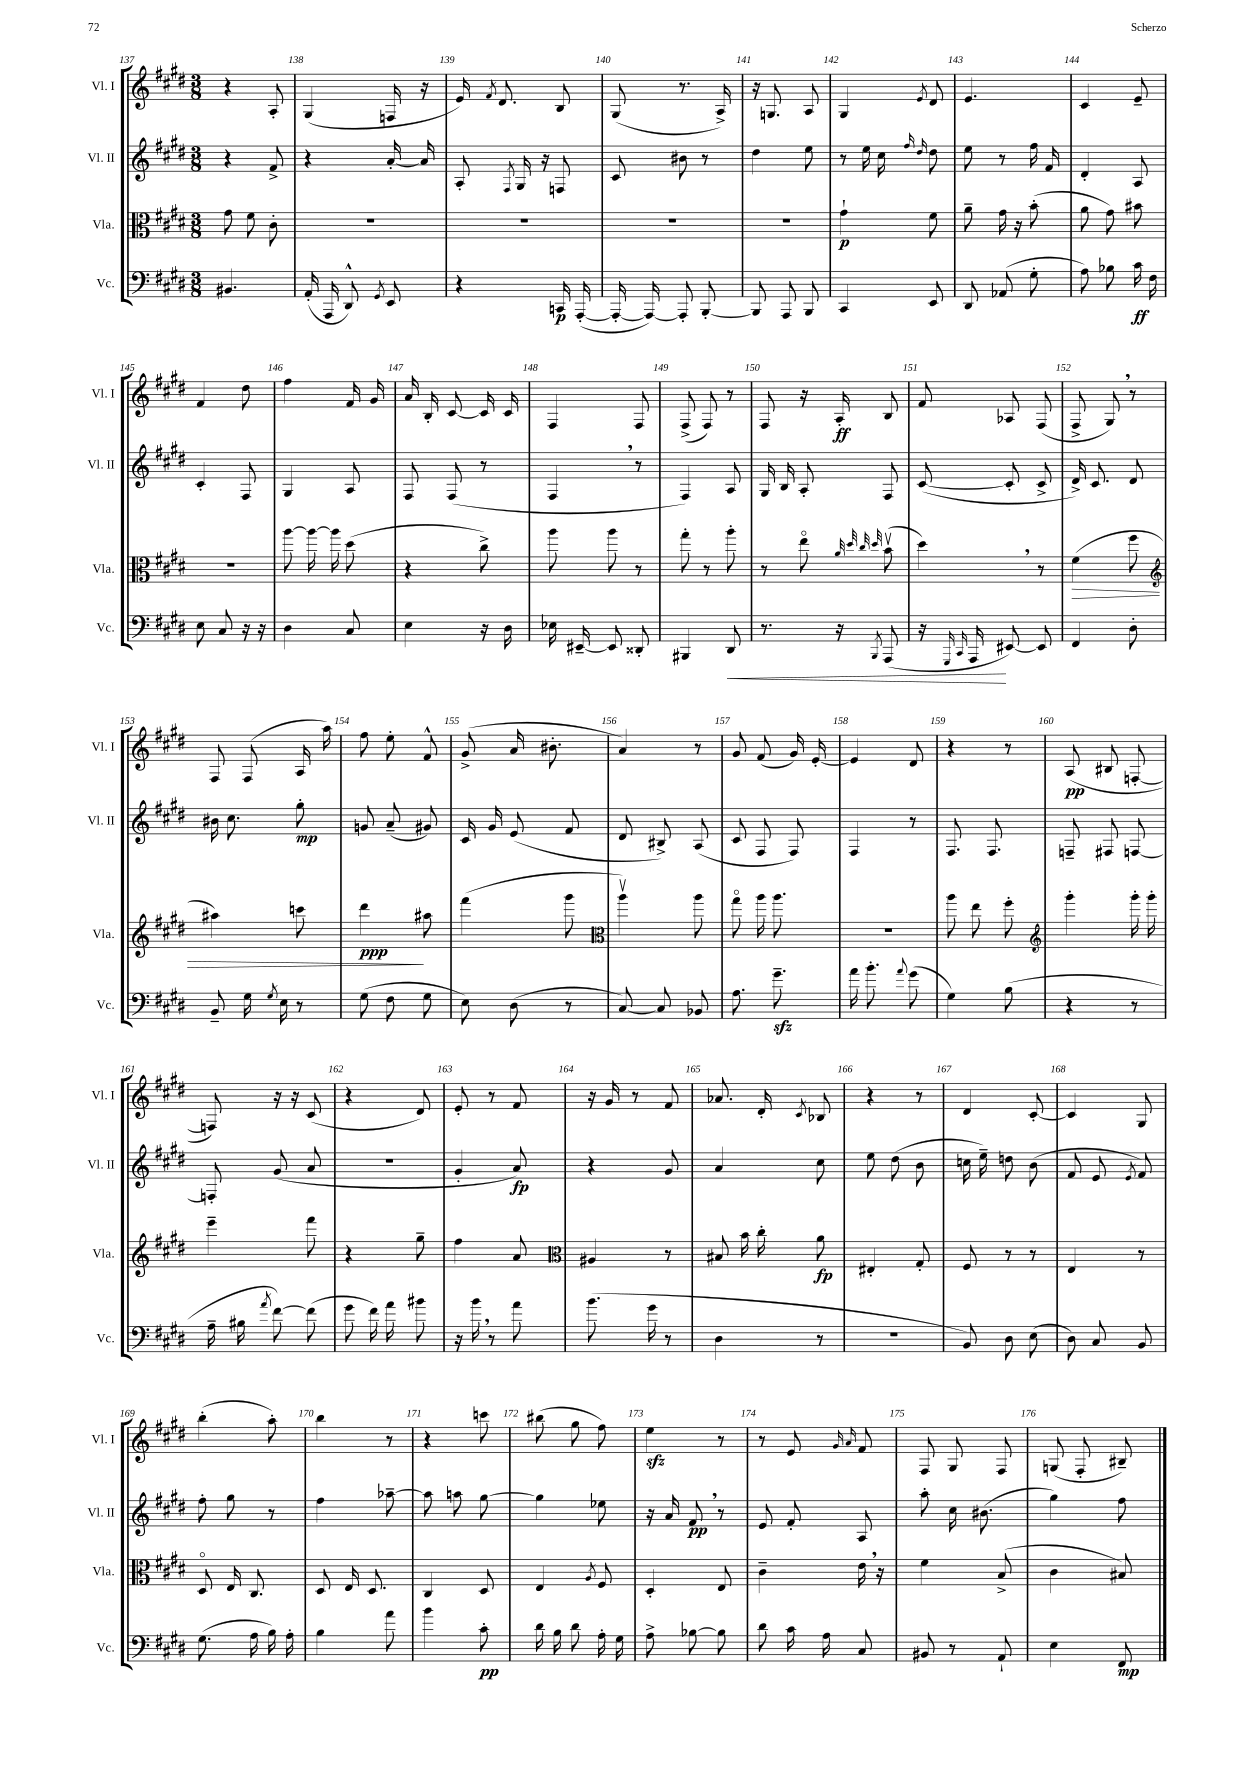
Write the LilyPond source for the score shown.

<<
\new StaffGroup <<
\new Staff = "s0" \with { instrumentName = "Vl. I" shortInstrumentName = "Vl. I" } {
    \clef treble \key e \major \numericTimeSignature \time 3/8
    \autoBeamOff r4 a8-. |
    gis4( f16 r16 |
    e'16) \acciaccatura { fis'8 } dis'8. b8 |
    gis8( r8. a16->) |
    r16 g8. a8 |
    gis4 \acciaccatura { e'8 } dis'8 |
    e'4. |
    cis'4 e'8-- |
    fis'4 dis''8 |
    fis''4 fis'16 gis'16 |
    a'16 b16-. cis'8~ cis'16 cis'16 |
    fis4 fis8 |
    fis8->( fis8) r8 |
    fis8 r16 a16-.\ff b8 |
    fis'8 aes8 fis8( |
    fis8-> gis8) \breathe r8 |
    fis8 fis8( a16 a''16) |
    fis''8 e''8-. fis'8-^ |
    gis'8->( a'16 bis'8.-. |
    a'4) r8 |
    gis'8 fis'8( gis'16) e'16~-. |
    e'4 dis'8 |
    r4 r8 |
    a8\pp( bis8 f8~-. |
    f8) r16 r16 cis'8( |
    r4 dis'8) |
    e'8-. r8 fis'8 |
    r16 gis'16 r8 fis'8 |
    aes'8. dis'16-. \acciaccatura { cis'8 } bes8 |
    r4 r8 |
    dis'4 cis'8~-. |
    cis'4 gis8 |
    b''4-.( a''8-.) |
    b''4 r8 |
    r4 c'''8 |
    bis''8( gis''8 fis''8) |
    e''4\sfz r8 |
    r8 e'8 \grace { gis'16 a'16 } fis'8 |
    fis8 gis8 fis8 |
    g8( fis8-. bis8--) \bar "|." |
}
\new Staff = "s1" \with { instrumentName = "Vl. II" shortInstrumentName = "Vl. II" } {
    \clef treble \key e \major \numericTimeSignature \time 3/8
    \autoBeamOff r4 fis'8-> |
    r4 a'16~-. a'16 |
    a8-. \acciaccatura { fis8 } gis16 r16 f8 |
    cis'8 bis'8 r8 |
    dis''4 e''8 |
    r8 e''16 cis''16 \grace { fis''16 dis''16 } dis''8 |
    e''8 r8 fis''16 fis'16 |
    dis'4-. a8 |
    cis'4-. fis8 |
    gis4 a8 |
    fis8 fis8( r8 |
    fis4 \breathe r8 |
    fis4) a8 |
    gis16 b16 a8-. fis8 |
    cis'8~( cis'8-. cis'8-> |
    dis'16->) cis'8. dis'8 |
    bis'16 cis''8. gis''8-.\mp |
    g'8 a'8--( gis'8) |
    cis'16 gis'16 e'8( fis'8 |
    dis'8 bis8->) a8( |
    cis'8 fis8 fis8) |
    fis4 r8 |
    fis8. fis8. |
    f8-- fis8 f8~ |
    f8-. gis'8( a'8 |
    R4. |
    gis'4-. a'8\fp) |
    r4 gis'8 |
    a'4 cis''8 |
    e''8 dis''8( b'8 |
    c''16 e''16--) d''8 b'8( |
    fis'8 e'8 \acciaccatura { e'8 } fis'8) |
    fis''8-. gis''8 r8 |
    fis''4 aes''8~-- |
    aes''8 a''8 gis''8~ |
    gis''4 ees''8 |
    r16 a'16 fis'8\pp \breathe r8 |
    e'8 fis'8-. a8 |
    a''8-. cis''16 bis'8.( |
    gis''4) fis''8 \bar "|." |
}
\new Staff = "s2" \with { instrumentName = "Vla." shortInstrumentName = "Vla." } {
    \clef alto \key e \major \numericTimeSignature \time 3/8
    \autoBeamOff gis'8 fis'8 cis'8-. |
    R4. |
    R4. |
    R4. |
    R4. |
    gis'4-!\p fis'8 |
    a'8-- gis'16 r16 b'8-.( |
    a'8 gis'8) bis'8 |
    R4. |
    a''8~ a''16~ a''16 dis''8( |
    r4 cis''8->) |
    a''8 a''8 r8 |
    gis''8-. r8 a''8-. |
    r8 e''8\flageolet \grace { a'32 dis''32 cis''32 dis''32 } b'8\upbow( |
    dis''4) \breathe r8 |
    fis'4\>( fis''8 |
    \clef treble ais''4) c'''8 |
    dis'''4\ppp\! ais''8 |
    fis'''4( gis'''8 |
    \clef alto a''4\upbow) a''8 |
    gis''8\flageolet a''16 a''8. |
    R4. |
    a''8 e''8 fis''8-. |
    \clef treble gis'''4-. gis'''16-. gis'''16-. |
    e'''4-- fis'''8 |
    r4 gis''8-- |
    fis''4 a'8 |
    \clef alto ais4 r8 |
    bis8 b'16 cis''16-. a'8\fp |
    eis4-. gis8-. |
    fis8 r8 r8 |
    e4 r8 |
    dis8\flageolet e16 cis8. |
    dis8 e16 dis8. |
    cis4 dis8 |
    e4 \acciaccatura { a8 } fis8 |
    dis4-. e8 |
    cis'4-- e'16 \breathe r16 |
    fis'4 b8->( |
    cis'4 bis8) \bar "|." |
}
\new Staff = "s3" \with { instrumentName = "Vc." shortInstrumentName = "Vc." } {
    \clef bass \key e \major \numericTimeSignature \time 3/8
    \autoBeamOff bis,4. |
    a,16-.( a,,16 dis,8-^) \acciaccatura { gis,8 } e,8 |
    r4 c,16\p a,,16~-.( |
    a,,16~-. a,,16~) a,,8-. b,,8~-. |
    b,,8 a,,8 b,,8 |
    cis,4 e,8 |
    dis,8 aes,8( gis8-. |
    a8) bes8 cis'16\ff fis16 |
    e8 cis8 r16 r16 |
    dis4 cis8 |
    e4 r16 dis16 |
    ees16 eis,16~-- eis,8 disis,8-. |
    bis,,4 dis,8\< |
    r8. r16 \acciaccatura { b,,8 } a,,8( |
    r16 \grace { gis,,16 cis,16 } a,,16\! eis,8~) eis,8 |
    fis,4 dis8-. |
    b,8-- gis16 \acciaccatura { gis8 } e16 r8 |
    gis8( fis8 gis8 |
    e8) dis8( r8 |
    cis8~) cis8 bes,8 |
    a8. gis'8.--\sfz |
    a'16 b'8.-. \appoggiatura { a'8 } gis'8( |
    gis4) b8( |
    r4 r8 |
    a16-- bis16 \acciaccatura { a'8 } fis'8~) fis'8( |
    gis'8 fis'16) a'16 bis'8 |
    r16 b'16 \breathe r8 a'8 |
    b'8.( gis'16 r8 |
    dis4 r8 |
    R4. |
    b,8) dis8 e8( |
    dis8) cis8 b,8 |
    gis8.( a16 b16) a16-. |
    b4 a'8 |
    b'4 cis'8-.\pp |
    dis'16 b16 dis'8 a16-. gis16 |
    a8-> bes8~ bes8 |
    dis'8 cis'16 a16 cis8 |
    bis,8 r8 a,8-! |
    e4 fis,8\mp \bar "|." |
}
>>
>>
\layout { \context { \Score currentBarNumber = #137 \override BarNumber.break-visibility = ##(#f #t #t) barNumberVisibility = #all-bar-numbers-visible } }
